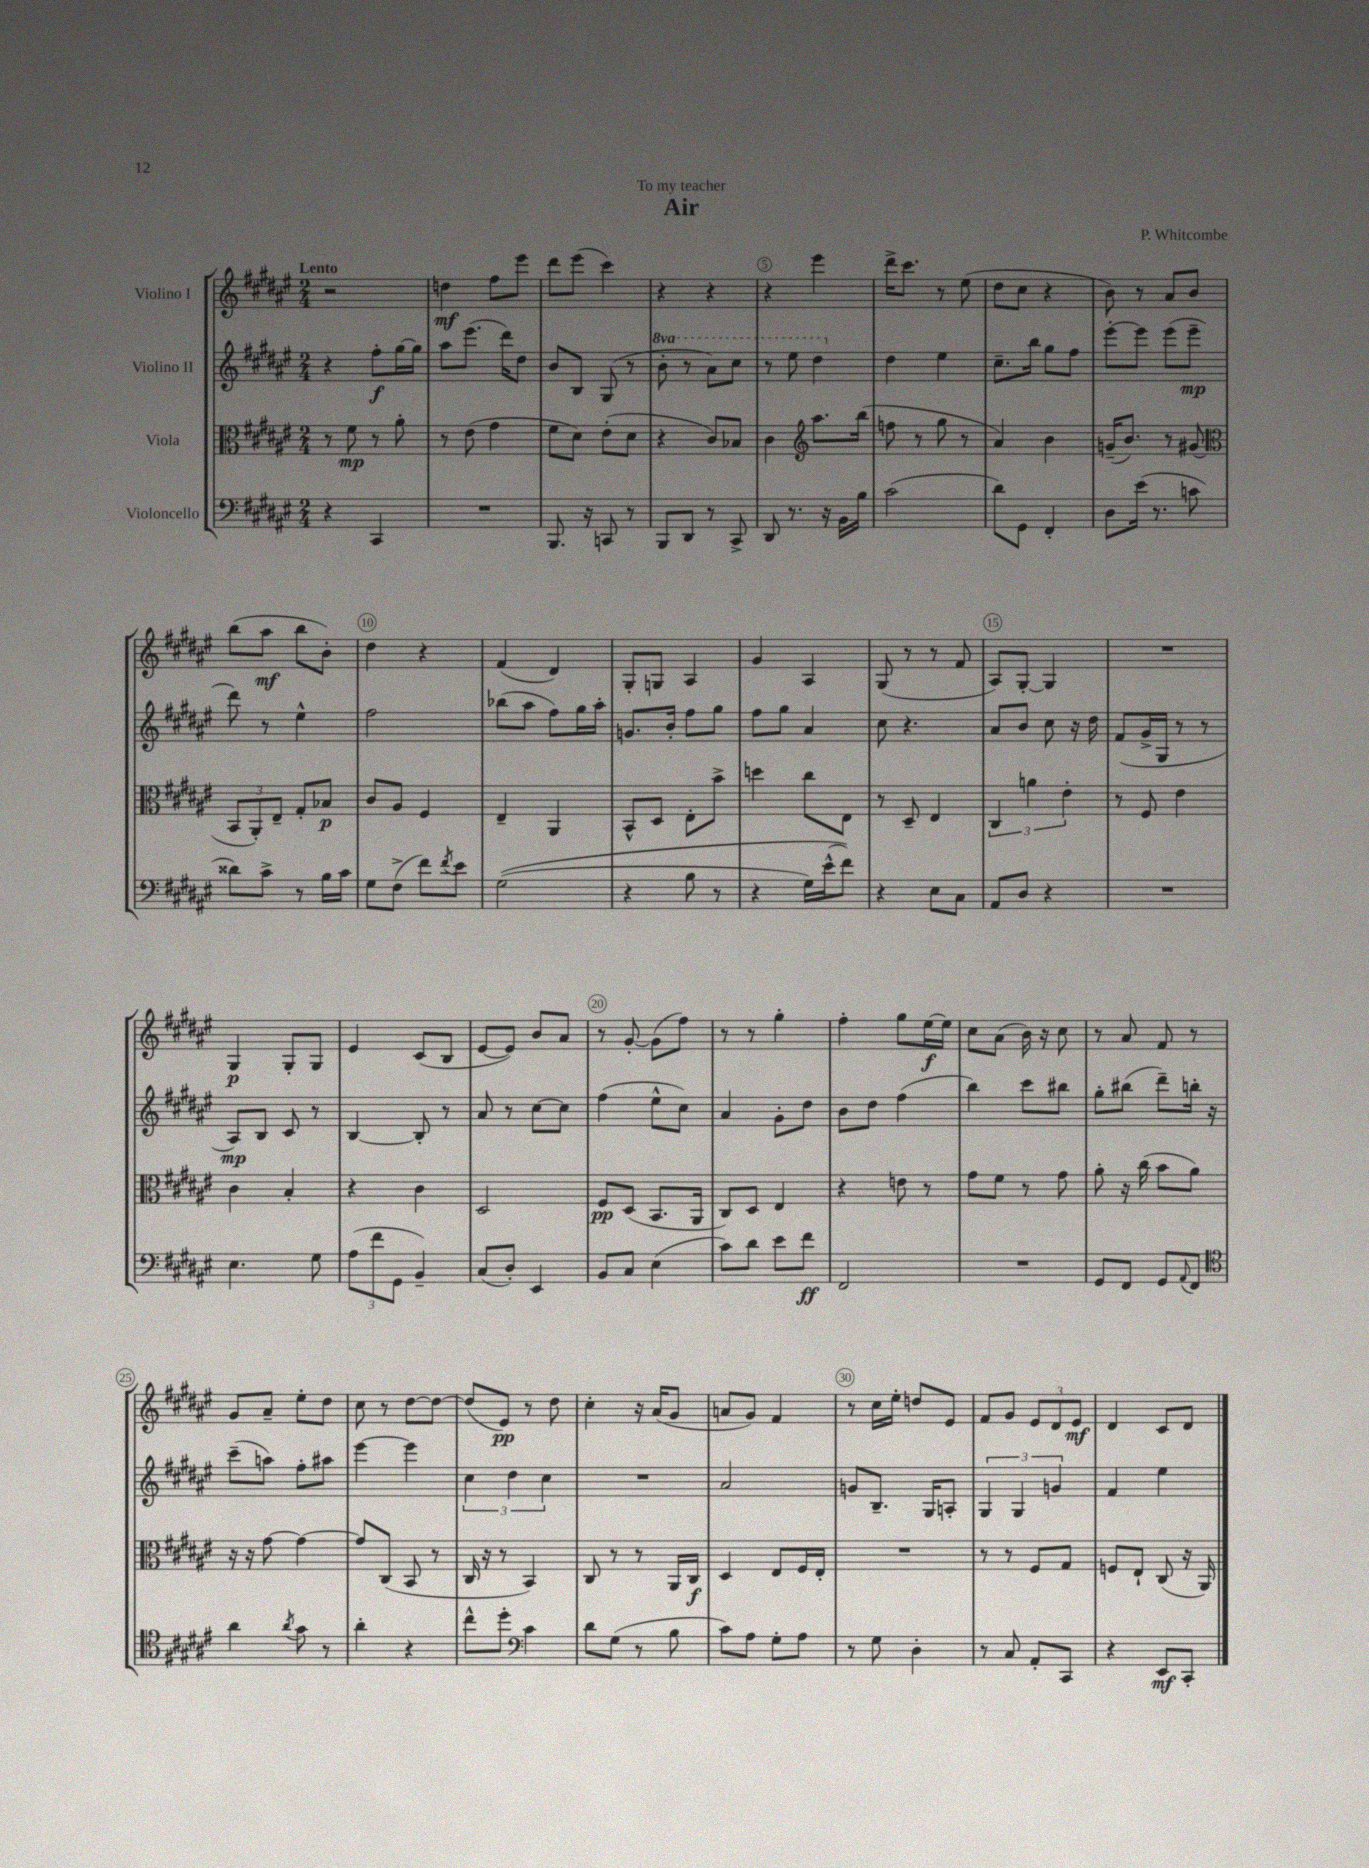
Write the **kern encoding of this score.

**kern	**dynam	**kern	**dynam	**kern	**dynam	**kern	**dynam
*part4	*part4	*part3	*part3	*part2	*part2	*part1	*part1
*staff4	*staff4	*staff3	*staff3	*staff2	*staff2	*staff1	*staff1
*I"Violoncello	*	*I"Viola	*	*I"Violino II	*	*I"Violino I	*
*clefF4	*	*clefC3	*	*clefG2	*	*clefG2	*
*k[f#c#g#d#a#e#]	*	*k[f#c#g#d#a#e#]	*	*k[f#c#g#d#a#e#]	*	*k[f#c#g#d#a#e#]	*
*M2/4	*	*M2/4	*	*M2/4	*	*M2/4	*
=1	=1	=1	=1	=1	=1	=1	=1
!	!	!	!	!	!	!LO:TX:a:B:t=Lento	!
4r	.	8r	.	4r	.	2r	.
.	.	8f#\	mp	.	.	.	.
4CC#/	.	8r	.	8ff#'\L	f	.	.
.	.	8a#'\	.	[16gg#\L	.	.	.
.	.	.	.	16gg#\JJ]	.	.	.
=2	=2	=2	=2	=2	=2	=2	=2
2r	.	8r	.	8aa#\L	.	4ddn\	mf
.	.	(8e#\	.	(8.eee#\J	.	.	.
.	.	4g#\	.	.	.	8ff#\L	.
.	.	.	.	16ddd#\KL)	.	.	.
.	.	.	.	8dd#\J	.	8eee#\J	.
=3	=3	=3	=3	=3	=3	=3	=3
8.BBB/	.	8f#\L	.	8b/L	.	8ddd#\L	.
.	.	8d#\J)	.	8B/J	.	(8eee#\J	.
16r	.	.	.	.	.	.	.
8CCn/	.	(8e#'\L	.	(8G#/	.	4ccc#\)	.
8r	.	8d#\J	.	8r	.	.	.
=4	=4	=4	=4	=4	=4	=4	=4
*	*	*	*	*8va	*	*	*
8BBB/L	.	4r	.	8bb'\	.	4r	.
8DD#/J	.	.	.	8r	.	.	.
8r	.	8c#/L)	.	8aa#\L)	.	4r	.
8CC#^/	.	8B-X/J	.	8ccc#\J	.	.	.
=5	=5	=5	=5	=5	=5	=5	=5
8DD#/	.	4c#\	.	8r	.	4r	.
8.r	.	.	.	8eee#\	.	.	.
*	*	*clefG2	*	*	*	*	*
.	.	8.aa#\L	.	4ddd#\	.	4eee#\	.
16r	.	.	.	.	.	.	.
16BB\LL	.	.	.	.	.	.	.
16B\JJ	.	(16bb\Jk	.	.	.	.	.
=6	=6	=6	=6	=6	=6	=6	=6
*	*	*	*	*X8va	*	*	*
(2c#\	.	8ffn\	.	4dd#\	.	16ddd#^\KL	.
.	.	.	.	.	.	8.ccc#\J	.
.	.	8r	.	.	.	.	.
.	.	8gg#\	.	4ee#\	.	8r	.
.	.	8r	.	.	.	(8ee#\	.
=7	=7	=7	=7	=7	=7	=7	=7
8d#\L)	.	4a#/)	.	8.cc#~\L	.	8dd#\L	.
8GG#\J	.	.	.	.	.	8cc#\J	.
.	.	.	.	16bb\Jk	.	.	.
4FF#'/	.	4b\	.	8gg#\L	.	4r	.
.	.	.	.	8ff#\J	.	.	.
=8	=8	=8	=8	=8	=8	=8	=8
8D#\L	.	(16gn~/KL	.	[8eee#'\L	.	8b\)	.
.	.	8.b/J)	.	.	.	.	.
(16e#\Jk	.	.	.	8eee#\J]	.	8r	.
8.r	.	.	.	.	.	.	.
.	.	8r	.	(8eee#\L	.	8a#/L	.
8cn\	.	(8g#X/	.	8eee#~\J	mp	8b/J	.
!!LO:LB:g=z
=9	=9	=9	=9	=9	=9	=9	=9
*	*	*clefC3	*	*	*	*	*
8d##X\L)	.	12BB/L	.	8ddd#\)	.	(8bb\L	.
.	.	12AA#'/)	.	.	.	.	.
8c#^\J	.	.	.	8r	.	8aa#\J	mf
.	.	12E#~/J	.	.	.	.	.
8r	.	8G#'/L	.	4ee#^^\	.	8bb\L	.
16B\LL	.	8B-X/J	p	.	.	8b'\J)	.
16c#\JJ	.	.	.	.	.	.	.
=10	=10	=10	=10	=10	=10	=10	=10
8G#\L	.	8c#/L	.	2ff#\	.	4dd#\	.
(8F#^\J	.	8A#/J	.	.	.	.	.
8f#\L)	.	4F#/	.	.	.	4r	.
8qf#/	.	.	.	.	.	.	.
8e#\J	.	.	.	.	.	.	.
=11	=11	=11	=11	=11	=11	=11	=11
((2G#\	.	4E#~/	.	(8bb-X\L	.	(4f#/	.
.	.	.	.	8aa#\J	.	.	.
.	.	4AA#/	.	8ff#\L)	.	4d#/)	.
.	.	.	.	16gg#\L	.	.	.
.	.	.	.	16aa#'\JJ	.	.	.
=12	=12	=12	=12	=12	=12	=12	=12
4r	.	8BB^^/L	.	8.gn/L	.	8G#'/L	.
.	.	8D#/J	.	.	.	8Gn/J	.
.	.	.	.	16b'/Jk	.	.	.
8B\	.	8E#'\L	.	8ff#\L	.	4A#/	.
8r	.	8b^\J	.	8gg#\J	.	.	.
=13	=13	=13	=13	=13	=13	=13	=13
4r	.	4ddn\	.	8ff#\L	.	4g#/	.
.	.	.	.	8gg#\J	.	.	.
16G#\LL)	.	8cc#\L	.	4a#/	.	4A#/	.
(16e#^^\J	.	.	.	.	.	.	.
8f#\J))	.	8E#\J	.	.	.	.	.
=14	=14	=14	=14	=14	=14	=14	=14
4r	.	8r	.	8cc#\	.	(8G#/	.
.	.	8D#~/	.	4.r	.	8r	.
8E#\L	.	4E#/	.	.	.	8r	.
8C#\J	.	.	.	.	.	8f#/	.
=15	=15	=15	=15	=15	=15	=15	=15
8AA#/L	.	6C#/	.	8a#/L	.	8A#/L)	.
8D#/J	.	.	.	8b/J	.	[8G#'/J	.
.	.	6an\	.	.	.	.	.
4r	.	.	.	8cc#\	.	4G#/]	.
.	.	6e#'\	.	.	.	.	.
.	.	.	.	16r	.	.	.
.	.	.	.	16dd#\	.	.	.
=16	=16	=16	=16	=16	=16	=16	=16
2r	.	8r	.	(8f#/L	.	2r	.
.	.	8F#/	.	16g#^/L	.	.	.
.	.	.	.	16G#/JJ	.	.	.
.	.	4e#\	.	8r	.	.	.
.	.	.	.	8r	.	.	.
!!LO:LB:g=z
=17	=17	=17	=17	=17	=17	=17	=17
4.E#\	.	4c#\	.	8A#/L)	mp	4G#/	p
.	.	.	.	8B/J	.	.	.
.	.	4B'/	.	8c#/	.	8G#'/L	.
8G#\	.	.	.	8r	.	8G#/J	.
=18	=18	=18	=18	=18	=18	=18	=18
(12A#\L	.	4r	.	[4B/	.	4e#/	.
12f#\	.	.	.	.	.	.	.
12GG#\J	.	.	.	.	.	.	.
4BB~/)	.	4c#\	.	8B'/]	.	(8c#/L	.
.	.	.	.	8r	.	8B/J	.
=19	=19	=19	=19	=19	=19	=19	=19
(8C#/L	.	2D#/	.	8a#/	.	[8e#/L	.
8D#'/J)	.	.	.	8r	.	8e#/J])	.
4EE#/	.	.	.	[8cc#\L	.	8b/L	.
.	.	.	.	8cc#\J]	.	8a#/J	.
=20	=20	=20	=20	=20	=20	=20	=20
8BB/L	.	8F#/L	pp	(4ff#\	.	8r	.
8C#/J	.	(8D#/J	.	.	.	[8g#'/	.
(4E#\	.	8.BB/L	.	8ee#^^\L	.	(8g#\L]	.
.	.	.	.	8cc#\J)	.	8ff#\J)	.
.	.	16AA#/Jk	.	.	.	.	.
=21	=21	=21	=21	=21	=21	=21	=21
8c#\L)	.	8C#/L)	.	4a#/	.	8r	.
8d#\J	.	8D#/J	.	.	.	8r	.
8e#\L	.	4E#/	.	8g#'\L	.	4gg#'\	.
8f#\J	ff	.	.	8dd#\J	.	.	.
=22	=22	=22	=22	=22	=22	=22	=22
2FF#/	.	4r	.	8b\L	.	4ff#'\	.
.	.	.	.	8dd#\J	.	.	.
.	.	8en\	.	(4ff#\	.	8gg#\L	.
.	.	8r	.	.	.	[16ee#\L	f
.	.	.	.	.	.	16ee#\JJ]	.
=23	=23	=23	=23	=23	=23	=23	=23
2r	.	8g#\L	.	4bb\)	.	8cc#\L	.
.	.	8f#\J	.	.	.	(8a#\J	.
.	.	8r	.	8ccc#\L	.	16b\)	.
.	.	.	.	.	.	16r	.
.	.	8g#\	.	8bb#X\J	.	8cc#\	.
=24	=24	=24	=24	=24	=24	=24	=24
8GG#/L	.	8a#'\	.	8gg#'\L	.	8r	.
8FF#/J	.	16r	.	(8bb#X\J	.	8a#/	.
.	.	(16cc#\	.	.	.	.	.
8GG#/L	.	8b\L	.	8ddd#~\L)	.	8f#/	.
8qqAA#/	.	.	.	.	.	.	.
8FF#/J	.	8a#\J)	.	16bbn'\Jk	.	8r	.
.	.	.	.	16r	.	.	.
!!LO:LB:g=z
=25	=25	=25	=25	=25	=25	=25	=25
*clefC4	*	*	*	*	*	*	*
4a#\	.	16r	.	(8ccc#~\L	.	8g#/L	.
.	.	16r	.	.	.	.	.
.	.	[8g#\	.	8aan\J)	.	8a#~/J	.
8qa#/	.	.	.	.	.	.	.
8g#\	.	4g#\_	.	8ff#'\L	.	8ee#'\L	.
8r	.	.	.	8aa#X\J	.	8dd#\J	.
=26	=26	=26	=26	=26	=26	=26	=26
4a#'\	.	8g#/L]	.	[4eee#\	.	8cc#\	.
.	.	(8C#/J	.	.	.	8r	.
4r	.	8BB/	.	4eee#\]	.	[8dd#\L	.
.	.	8r	.	.	.	8dd#\J_	.
=27	=27	=27	=27	=27	=27	=27	=27
8cc#^^\L	.	16C#/	.	6cc#\	.	(8dd#/L]	.
.	.	16r	.	.	.	.	.
8dd#'\J	.	8r	.	.	.	8e#/J)	pp
.	.	.	.	6dd#\	.	.	.
*clefF4	*	*	*	*	*	*	*
4c#\	.	4BB/)	.	.	.	8r	.
.	.	.	.	6cc#\	.	.	.
.	.	.	.	.	.	8dd#\	.
=28	=28	=28	=28	=28	=28	=28	=28
8d#\L	.	8C#/	.	2r	.	4cc#'\	.
(8G#\J	.	8r	.	.	.	.	.
8r	.	8r	.	.	.	16r	.
.	.	.	.	.	.	(16a#/KL	.
8B\	.	16AA#/LL	.	.	.	8g#/J	.
.	.	16C#/JJ	f	.	.	.	.
=29	=29	=29	=29	=29	=29	=29	=29
8c#\L)	.	4D#/	.	2a#/	.	8an/L	.
8A#\J	.	.	.	.	.	8g#/J)	.
8G#'\L	.	8E#/L	.	.	.	4f#/	.
8A#\J	.	16F#/L	.	.	.	.	.
.	.	16E#'/JJ	.	.	.	.	.
=30	=30	=30	=30	=30	=30	=30	=30
8r	.	2r	.	8gn/L	.	8r	.
8G#\	.	.	.	8.B~/J	.	16cc#\LL	.
.	.	.	.	.	.	16ee#'\JJ	.
4D#'\	.	.	.	.	.	8ddn/L	.
.	.	.	.	16G#/KL	.	.	.
.	.	.	.	8An'/J	.	8e#/J	.
=31	=31	=31	=31	=31	=31	=31	=31
8r	.	8r	.	6G#/	.	8f#/L	.
8C#/	.	8r	.	.	.	8g#/J	.
.	.	.	.	6G#/	.	.	.
8AA#'/L	.	8F#/L	.	.	.	12e#/L	.
.	.	.	.	6gn/	.	12d#/	.
8CC#/J	.	8G#/J	.	.	.	.	.
.	.	.	.	.	.	12e#/J	mf
=32	=32	=32	=32	=32	=32	=32	=32
4r	.	8Fn/L	.	4f#/	.	4d#/	.
.	.	8E#`/J	.	.	.	.	.
8EE#/L	mf	(8C#/	.	4ee#\	.	8c#/L	.
8CC#'/J	.	16r	.	.	.	8d#/J	.
.	.	16AA#/)	.	.	.	.	.
==	==	==	==	==	==	==	==
*-	*-	*-	*-	*-	*-	*-	*-
